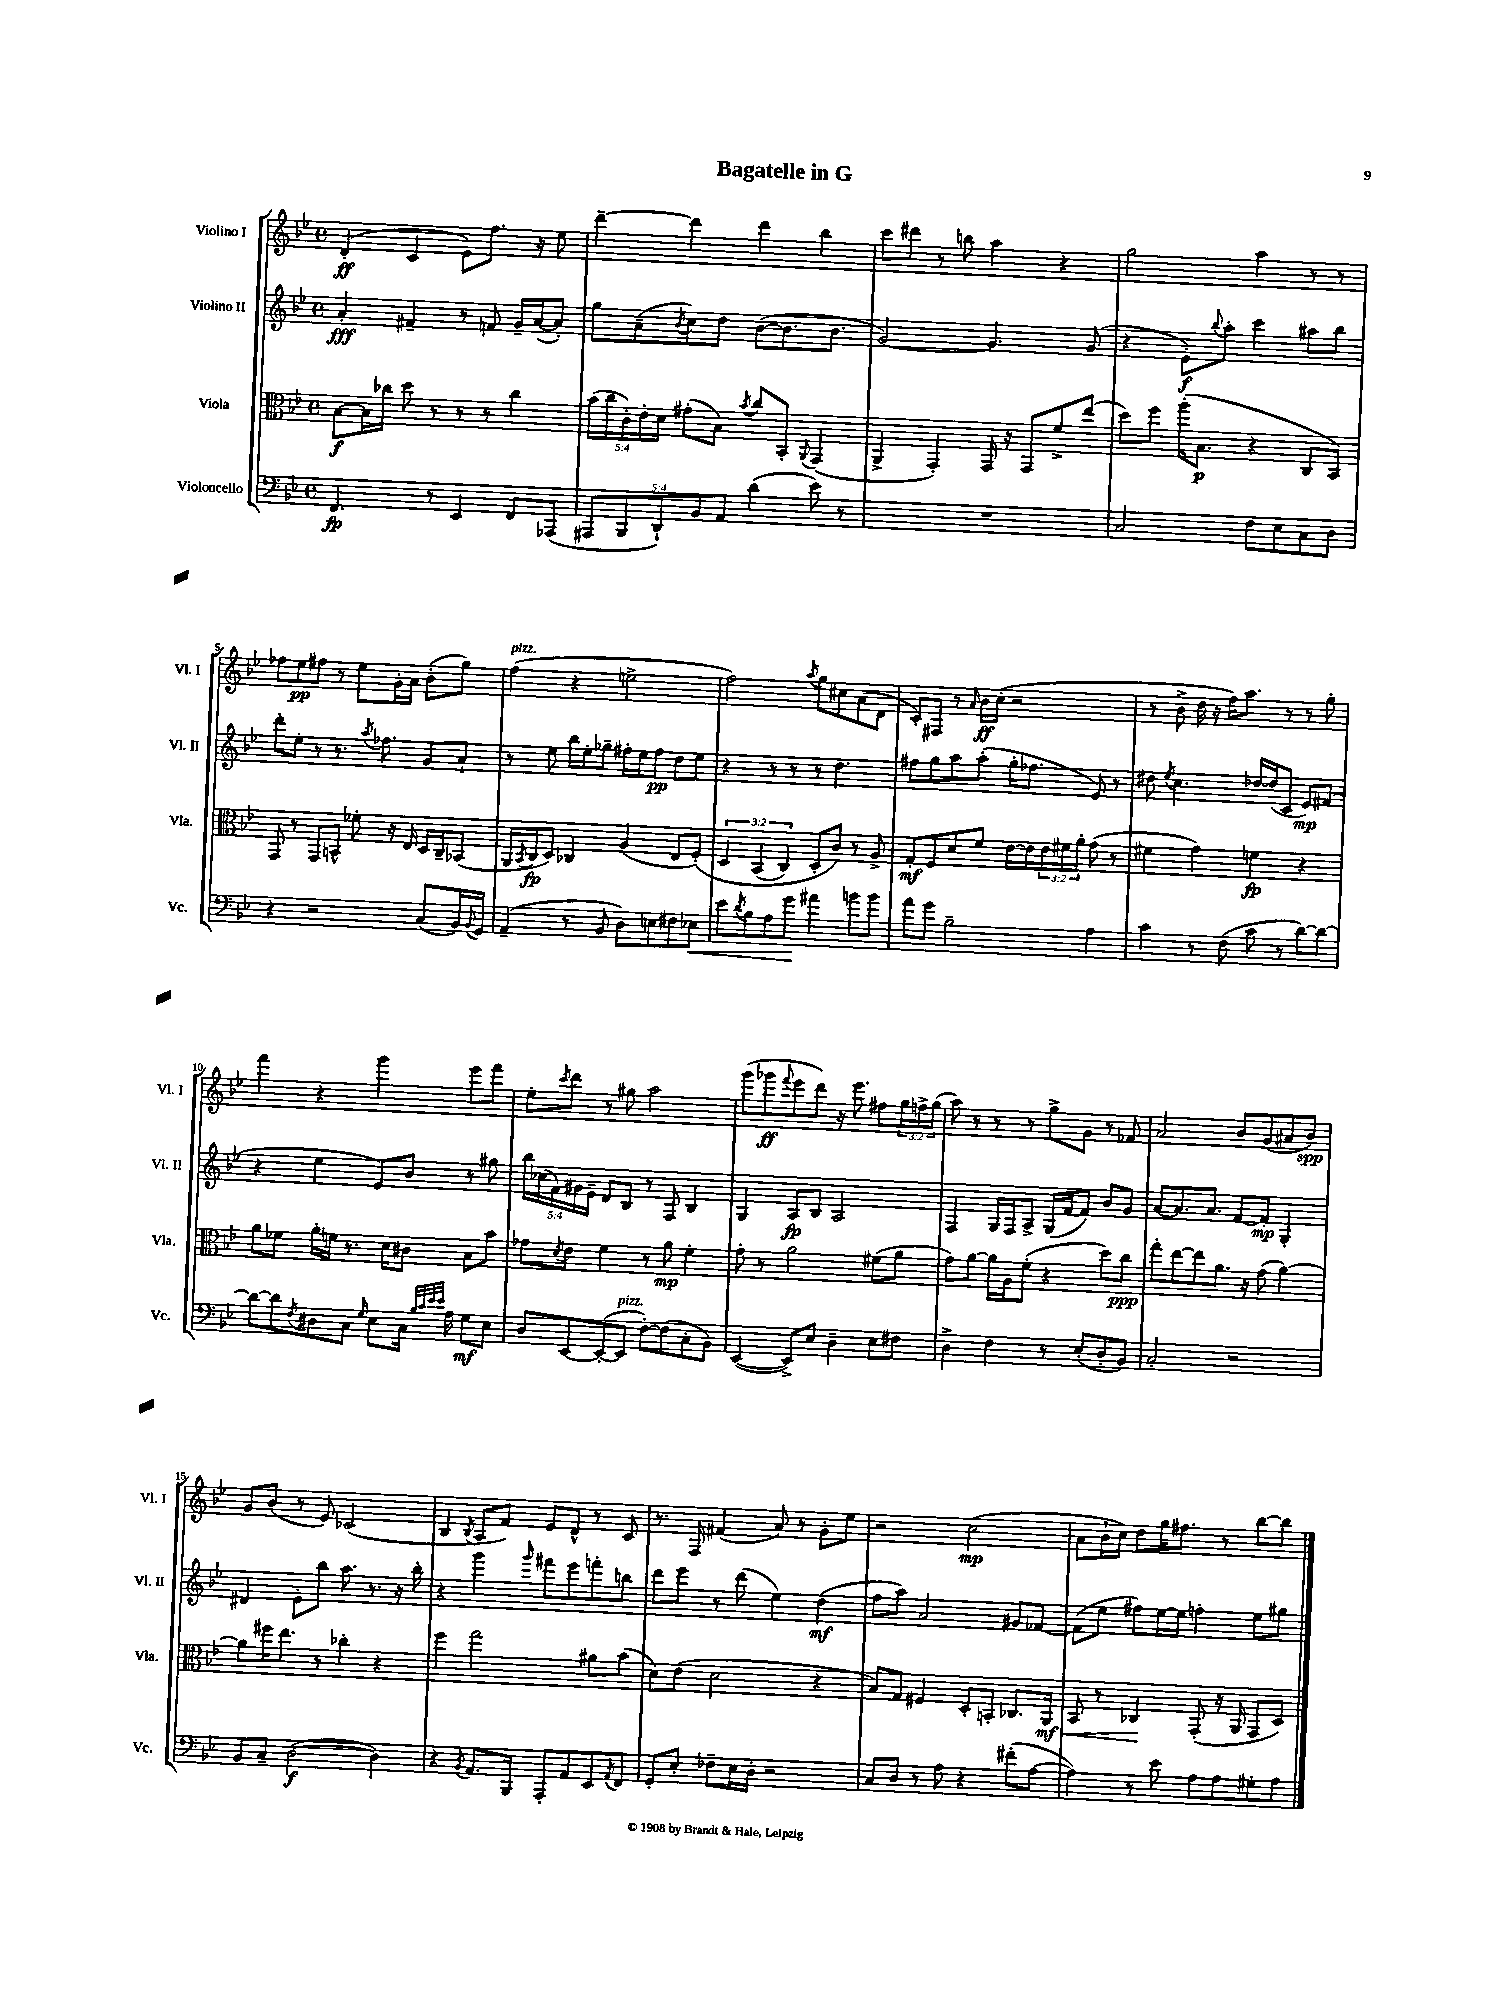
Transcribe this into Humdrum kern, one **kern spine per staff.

**kern	**dynam	**kern	**dynam	**kern	**dynam	**kern	**dynam
*part4	*part4	*part3	*part3	*part2	*part2	*part1	*part1
*staff4	*staff4	*staff3	*staff3	*staff2	*staff2	*staff1	*staff1
*I"Violoncello	*	*I"Viola	*	*I"Violino II	*	*I"Violino I	*
*I'Vc.	*	*I'Vla.	*	*I'Vl. II	*	*I'Vl. I	*
*clefF4	*	*clefC3	*	*clefG2	*	*clefG2	*
*k[b-e-]	*	*k[b-e-]	*	*k[b-e-]	*	*k[b-e-]	*
*M4/4	*	*M4/4	*	*M4/4	*	*M4/4	*
*met(c)	*	*met(c)	*	*met(c)	*	*met(c)	*
=1	=1	=1	=1	=1	=1	=1	=1
4.FF/	fp	[8B-\L	f	4a'/	fff	(4d'/	ff
.	.	16B-\L]	.	.	.	.	.
.	.	16cc-X\JJ	.	.	.	.	.
.	.	8dd\	.	4f#X~/	.	4c/	.
8r	.	8r	.	.	.	.	.
4EE-/	.	8r	.	8r	.	8e-\L)	.
.	.	8r	.	8fn/	.	8.ff\J	.
8FF/L	.	4cc-\	.	16g~/LL	.	.	.
.	.	.	.	([16a/J	.	16r	.
(8AAA-X/J	.	.	.	8a'/J])	.	8ee-\	.
=2	=2	=2	=2	=2	=2	=2	=2
10AAA#X/L	.	(20b-\LL	.	8gg\L	.	[4ddd~\	.
.	.	20cc\	.	.	.	.	.
10BBB-/	.	20c'\)	.	.	.	.	.
.	.	.	.	(8a~\	.	.	.
.	.	20e-'\	.	.	.	.	.
10DD`/)	.	20d\JJ	.	.	.	.	.
.	.	.	.	8qb-/	.	.	.
.	.	(8g#X'\L	.	8cc\)	.	4ddd\]	.
10BB-/	.	.	.	.	.	.	.
.	.	8B-\J)	.	8dd\J	.	.	.
10AA/J	.	.	.	.	.	.	.
.	.	8qb-/	.	.	.	.	.
(4d\	.	8cc/L	.	([8b-\L	.	4ddd\	.
.	.	8BB-'/J	.	8.b-\]	.	.	.
.	.	8qqAA/	.	.	.	.	.
8e-\)	.	(4GG/	.	.	.	4bb-\	.
.	.	.	.	8.b-\J	.	.	.
8r	.	.	.	.	.	.	.
=3	=3	=3	=3	=3	=3	=3	=3
1r	.	4AA^/	.	[2g/)	.	8ccc\L	.
.	.	.	.	.	.	8ddd#X\J	.
.	.	4GG'/)	.	.	.	8r	.
.	.	.	.	.	.	8bbn\	.
.	.	16GG/	.	4.g/]	.	4aa\	.
.	.	16r	.	.	.	.	.
.	.	8GG/L	.	.	.	.	.
.	.	8f^/	.	.	.	4r	.
.	.	(8ee-/J	.	(8g/	.	.	.
=4	=4	=4	=4	=4	=4	=4	=4
2C/	.	8dd\L)	.	4r	.	2gg\	.
.	.	8ff\J	.	.	.	.	.
.	.	(16aa'\KL	.	8e-'\L)	f	.	.
.	.	8.B-\J	p	.	.	.	.
.	.	.	.	8qqbb-/	.	.	.
.	.	.	.	8aa'\J	.	.	.
8F\L	.	4r	.	4ccc\	.	4aa\	.
8E-\	.	.	.	.	.	.	.
8C\	.	8C/L	.	8aa#X\L	.	8r	.
8D\J	.	8BB-/J)	.	8bb-\J	.	8r	.
!!LO:LB:g=z
=5	=5	=5	=5	=5	=5	=5	=5
4r	.	8GG/	.	8ddd'\L	.	8ff-X\L	.
.	.	8r	.	8ee-'\J	.	8ee-\	pp
2r	.	8GG/L	.	8r	.	8ff#X\J	.
.	.	8BBn^^/J	.	8.r	.	8r	.
.	.	8f-X'\	.	.	.	8ee-\L	.
.	.	.	.	8qaa/	.	.	.
.	.	.	.	8.ff-X\	.	.	.
.	.	16r	.	.	.	16g'\L	.
.	.	16E-/	.	.	.	16a\JJ	.
(8C/L	.	16D/LL	.	8g/L	.	(8b-'\L	.
.	.	16C~/J	.	.	.	.	.
16BB-/L)	.	(8BB-X/J	.	8a`/J	.	8gg\J)	.
8qqBB-/	.	.	.	.	.	.	.
16GG/JJ	.	.	.	.	.	.	.
=6	=6	=6	=6	=6	=6	=6	=6
!	!	!	!	!	!	!LO:TX:a:i:t=pizz.	!
(4AA~/	.	16AA/LL	.	8r	.	(4ff\	.
.	.	8qBB-/	.	.	.	.	.
.	.	16C/J	fp	.	.	.	.
.	.	8D/J)	.	8ee-\	.	.	.
8r	.	4C-X/	.	16bb-\LL	.	4r	.
.	.	.	.	16ee-'\J	.	.	.
8BB-/	.	.	.	8gg-X~\J	.	.	.
8D\L)	.	(4A/	.	16ff#X'\LL	.	2een^\	.
.	.	.	.	16ee-\J	.	.	.
8En\	.	.	.	8ff#\J	pp	.	.
8F#X\	.	8E-/L	.	8dd\L	.	.	.
!	!LO:HP:b	!	!	!	!	!	!
8E-X\J	<	(8F'/J)	.	8ee-\J	.	.	.
=7	=7	=7	=7	=7	=7	=7	=7
8e-\L	.	6D/	.	4r	.	2ff\)	.
8qd/	.	.	.	.	.	.	.
8B-\	.	.	.	.	.	.	.
.	.	(6BB-/	.	.	.	.	.
8A\	.	.	.	8r	.	.	.
.	.	6C/)	.	.	.	.	.
8g\J	.	.	.	8r	.	.	.
.	.	.	.	.	.	8qaa/	.
4a#X\	[	8D'/L	.	8r	.	8gg\L	.
.	.	8c/J)	.	4.dd\	.	8cc#X\	.
8bn\L	.	8r	.	.	.	(8a\	.
8b\J	.	8A^/	.	.	.	8d\J	.
=8	=8	=8	=8	=8	=8	=8	=8
8a\L	.	8G'/L	mf	8ff#X\L	.	8c'/L)	.
8g\J	.	8F/	.	8gg\	.	8F#X/J	.
2B-~\	.	8d/	.	8aa\	.	8r	.
.	.	.	.	.	.	16qqa/	.
.	.	8f/J	.	(8aa'\J	.	16b-\LL	ff
.	.	.	.	.	.	(16cc'\JJ	.
.	.	[16e-\LL	.	16gg'\KL	.	2r	.
.	.	16e-\]	.	8.ff-X\J	.	.	.
.	.	24e-\	.	.	.	.	.
.	.	24f#X\	.	.	.	.	.
.	.	24a'\JJ	.	.	.	.	.
4A\	.	(8g\	.	8e-/)	.	.	.
.	.	8r	.	8r	.	.	.
=9	=9	=9	=9	=9	=9	=9	=9
4c\	.	4f#X\	.	8dd#X\	.	8r	.
.	.	.	.	8qee-/	.	.	.
.	.	.	.	4.cc\	.	8b-^\	.
8r	.	4g\)	.	.	.	16dd\	.
.	.	.	.	.	.	16r	.
(8F\	.	.	.	.	.	16ff\KL)	.
.	.	.	.	.	.	8.aa\J	.
8c\	.	4fn\	fp	[16dd-X/LL	.	.	.
.	.	.	.	(16dd-/J]	.	.	.
8r	.	.	.	8c/J	.	8r	.
[8d\L)	.	4r	.	8e-/L)	mp	8r	.
8d\J_	.	.	.	(8f#X/J	.	8gg'\	.
!!LO:LB:g=z
=10	=10	=10	=10	=10	=10	=10	=10
8d\L_	.	8a\L	.	4r	.	4fff\	.
8d\]	.	8f-X\J	.	.	.	.	.
8qF/	.	.	.	.	.	.	.
8D#X\	.	16a'\LL	.	4ee-\	.	4r	.
.	.	16fn\JJ	.	.	.	.	.
8C\J	.	8.r	.	.	.	.	.
16qqG/	.	.	.	.	.	.	.
8E-\L	.	.	.	8e-/L)	.	4ggg\	.
.	.	16d\KL	.	.	.	.	.
16C\Jk	.	8c#X\J	.	8b-/J	.	.	.
32qqB-/LLL	.	.	.	.	.	.	.
32qqc/	.	.	.	.	.	.	.
32qqe-/	.	.	.	.	.	.	.
32qqe-/JJJ	.	.	.	.	.	.	.
16A\	.	.	.	.	.	.	.
8G\L	mf	8B-\L	.	8r	.	8eee-\L	.
8E-\J	.	8b-\J	.	8gg#X\	.	8fff\J	.
=11	=11	=11	=11	=11	=11	=11	=11
8D/L	.	8g-X\L	.	20bb-\LL	.	8ee-'\L	.
.	.	.	.	(20cc-X\	.	.	.
.	.	.	.	20f\)	.	.	.
.	.	8qd/	.	.	.	8qccc/	.
[8EE-/	.	8e-\J	.	.	.	8ddd\J	.
.	.	.	.	20g#X\	.	.	.
.	.	.	.	20e-~\JJ	.	.	.
(8EE-'/_	.	4f\	.	8d/L	.	8r	.
!LO:TX:a:i:t=pizz.	!	!	!	!	!	!	!
8EE-/J]	.	.	.	8B-/J	.	8gg#X\	.
[8F'\L)	.	8r	.	8r	.	2aa\	.
(8F\]	.	8a\	mp	8F/	.	.	.
8C'\	.	4f'\	.	4B-/	.	.	.
8BB-\J)	.	.	.	.	.	.	.
=12	=12	=12	=12	=12	=12	=12	=12
([4EE-/	.	8g'\	.	4G/	.	(8ggg\L	.
.	.	8r	.	.	.	8ggg-X\	ff
.	.	.	.	.	.	8qqfff/	.
8EE-^/L])	.	2a\	.	8A/L	fp	8eee-\	.
8E-/J	.	.	.	8B-/J	.	8ddd\J)	.
4D~\	.	.	.	2A/	.	16r	.
.	.	.	.	.	.	8.eee-\	.
8E-\L	.	(8f#X\L	.	.	.	8ff#X\L	.
8F#X\J	.	8a\J	.	.	.	24gg\L	.
.	.	.	.	.	.	24ffn^\	.
.	.	.	.	.	.	(24gg\JJ	.
=13	=13	=13	=13	=13	=13	=13	=13
4D^\	.	8g\L)	.	4F/	.	8aa\)	.
.	.	[8a\J	.	.	.	8r	.
4F\	.	16a\LL]	.	16G/LL	.	8r	.
.	.	16A\J	.	16F/J	.	.	.
.	.	(8f'\J	.	8A^/J	.	8r	.
8r	.	4r	.	(16G/LL	.	8gg^\L	.
.	.	.	.	[16f/J	.	.	.
(8E-'/L	.	.	.	8f/J])	.	8g\J	.
8D'/	.	8dd\L)	.	8b-/L	.	8r	.
8BB-/J)	.	8cc\J	ppp	8g/J	.	8f-X/	.
=14	=14	=14	=14	=14	=14	=14	=14
2C'/	.	8gg'\L	.	[8a/L	.	2a/	.
.	.	[8ee-\	.	8.a/]	.	.	.
.	.	8ee-\]	.	.	.	.	.
.	.	.	.	8.a/J	.	.	.
.	.	8.a\J	.	.	.	.	.
2r	.	.	.	[8f/L	.	8b-/L	.
.	.	16r	.	.	.	.	.
.	.	(8g\	.	8f'/J]	mp	(8g/	.
.	.	[4a\)	.	4G'/	.	8a#X/	.
.	.	.	.	.	.	8b-/J)	spp
!!LO:LB:g=z
=15	=15	=15	=15	=15	=15	=15	=15
8BB-/L	.	8a\L]	.	4d#X/	.	8g/L	.
8C~/J	.	16ff#X\K	.	.	.	(8b-/J	.
.	.	8.ee-\J	.	.	.	.	.
([2D\	f	.	.	8e-'\L	.	8r	.
.	.	8r	.	8bb-\J	.	8e-/)	.
.	.	4cc-X'\	.	8.aa\	.	(2c-X/	.
.	.	.	.	8.r	.	.	.
4D\])	.	4r	.	.	.	.	.
.	.	.	.	16r	.	.	.
.	.	.	.	16bb-'\	.	.	.
=16	=16	=16	=16	=16	=16	=16	=16
4r	.	4ff\	.	4r	.	4B-/	.
8qBB-/	.	.	.	.	.	8qB-/	.
8.AA/L	.	2gg\	.	4ggg\	.	8A/L	.
.	.	.	.	.	.	8f/J)	.
16BBB-/Jk	.	.	.	.	.	.	.
.	.	.	.	16qqggg/	.	.	.
8AAA'/L	.	.	.	8fff#X\L	.	8e-/L	.
8AA/	.	.	.	8eee-\	.	8d^^/J	.
8EE-/	.	8a#X\L	.	8fffn'\	.	8r	.
8qAA/	.	.	.	.	.	.	.
8FF/J	.	(8b-\J	.	8bbn\J	.	8c/	.
=17	=17	=17	=17	=17	=17	=17	=17
8GG'/L	.	8d\L)	.	8ddd\L	.	8.r	.
8E-'/J	.	(8e-\J	.	8eee-\J	.	.	.
.	.	.	.	.	.	16F/	.
8F-X~\L	.	2d\	.	8r	.	(4f#X/	.
16E-\L	.	.	.	(8ddd\	.	.	.
16D'\JJ	.	.	.	.	.	.	.
2r	.	.	.	4ee-\)	.	8a/)	.
.	.	.	.	.	.	8r	.
.	.	4r	.	(4dd\	mf	8g'\L	.
.	.	.	.	.	.	8ee-\J	.
=18	=18	=18	=18	=18	=18	=18	=18
8C/L	.	8B-/L)	.	8ff\L	.	2r	.
8D/J	.	8G/J	.	8aa\J)	.	.	.
8r	.	4F#X/	.	2a/	.	.	.
8A\	.	.	.	.	.	.	.
4r	.	8D'/L	.	.	.	(2cc\	mp
.	.	8BBn'/J	.	.	.	.	.
(8f#X'\L	.	8.C-X/L	.	8g#X/L	.	.	.
[8A\J	.	.	.	[8f-X/J	.	.	.
!	!	!	!LO:HP:b	!	!	!	!
.	.	16AA/Jk	< mf	.	.	.	.
=19	=19	=19	=19	=19	=19	=19	=19
4A\])	.	8BB-/	.	(8f-\L]	.	8a\L	.
.	.	8r	.	8ee-\J	.	16b-`\L	.
.	.	.	.	.	.	16cc\JJ)	.
8r	.	4C-X/	.	8ff#X\L)	.	8dd\L	.
8e-\	.	.	.	[16ee-\L	.	16gg\K	.
.	.	.	.	16ee-\JJ]	.	8.ff#X\J	.
8A\L	.	(8GG'/	[	4ffn'\	.	.	.
8A\	.	16r	.	.	.	8r	.
.	.	16AA/	.	.	.	.	.
8G#X'\	.	8GG/L	.	8ee-\L	.	[8bb-\L	.
8A\J	.	8D/J)	.	8gg#X\J	.	8bb-\J]	.
==	==	==	==	==	==	==	==
*-	*-	*-	*-	*-	*-	*-	*-
